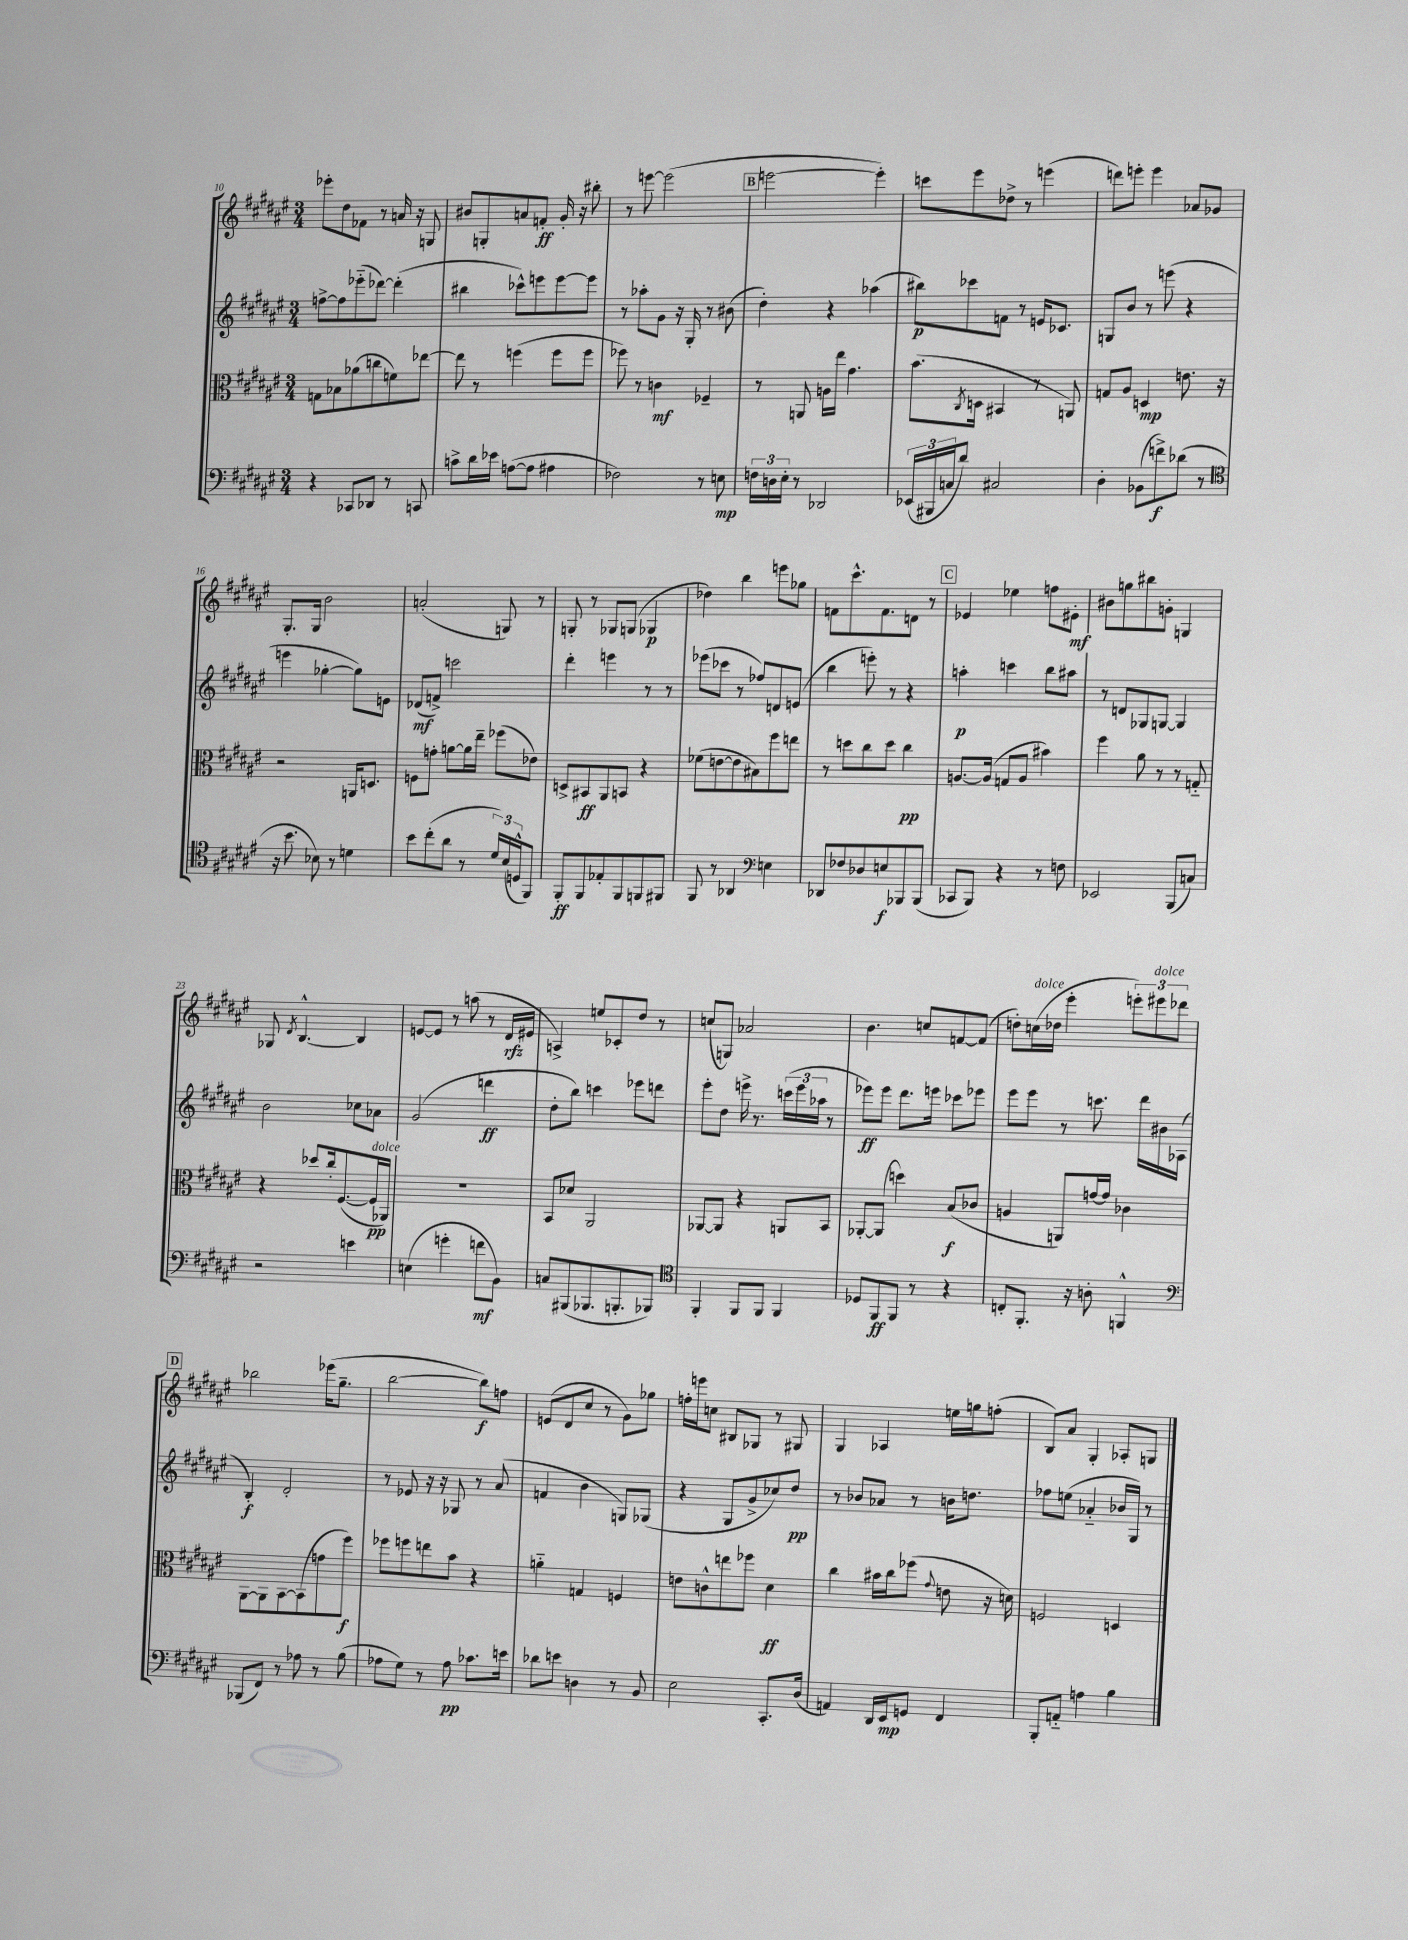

**kern	**kern	**kern	**kern
*staff4	*staff3	*staff2	*staff1
*clefF4	*clefC3	*clefG2	*clefG2
*k[f#c#g#d#a#e#]	*k[f#c#g#d#a#e#]	*k[f#c#g#d#a#e#]	*k[f#c#g#d#a#e#]
*M3/4	*M3/4	*M3/4	*M3/4
4r	8G	[8ff^	8eee-'
.	8B-	8ff]	8dd#
8CC-	(8a-	(8eee-'~	8f-
8DD-	8cc	[8ddd-)	8r
8r	8f)	(4ddd-']	16a
.	.	.	16r
8CC	[8ee-	.	8G
=	=	=	=
8c^	8ee-]	4bb#	8b#
16d#	8r	.	8G'
16e-	.	.	.
([8A	(4ff	8ccc-^^)	8a
8A]	.	8eee	8f'
4A#	8ff	[8eee	16g#'
.	.	.	16r
.	8ff	8eee]	8bb#'
=	=	=	=
2F-)	8ff-)	8r	8r
.	8r	8aa-'	[8eee
.	4c	8g#	(2eee]
.	.	16r	.
.	.	16G#'	.
8r	4F-~	8r	.
8E	.	(8b#	.
=	=	=	=
24F	8r	4dd#')	[2eee
24D	.	.	.
24E#'	.	.	.
8r	8AA	.	.
2DD-	16A	4r	.
.	16ee#	.	.
.	4.g#	.	.
.	.	(4aa-	4eee'])
=	=	=	=
(24EE-	(8.b	8bb#)	8ccc
24BBB#	.	.	.
24C	.	.	.
8d#)	.	8ccc-	8eee#
.	8qC#	.	.
.	16D	.	.
2C#	4BB#	8f	8dd-^
.	.	8r	8r
.	8r	16e	(4eee
.	.	8.c-	.
.	8AA)	.	.
=	=	=	=
4D#'	8G	8G	8ddd)
.	8A#	8b	8eee'
(8BB-	4D	8r	4eee
8f^)	.	(8eee	.
(8d-	8.e	4r	8a-
8r	.	.	8g-
.	16r	.	.
=	=	=	=
*clefC4	*	*	*
16r	2r	4eee	8.G#'
8.b	.	.	.
.	.	.	16G#
8B-)	.	[4gg-'	2b
8r	.	.	.
4d	16AA	8gg-])	.
.	8.D	.	.
.	.	8e	.
=	=	=	=
8b	8F	(8d-	(2a'
(8cc#'	8g'	8f^)	.
8a#	[8a	2ccc	.
8r	16a]	.	.
.	16ee#~	.	.
24d#)	(8ff-	.	8G)
(24B	.	.	.
24D^^	.	.	.
8FF#)	8e-)	.	8r
=	=	=	=
8FF#'	8D^	4ddd#'	8G'
8FF#	8BB#	.	8r
8E-'	8AA#	4eee	8G-
8FF#	8BB	.	(8G
8FF	4r	8r	4G-
8FF#	.	8r	.
=	=	=	=
8FF#	(8f-	(8eee-	4dd-)
8r	[8e	8ccc-	.
4AA-	8e]	8r	4bb
.	8B#)	8ff-)	.
*clefF4	*	*	*
4E	8ff#	8d	8eee
.	8ee	(8e	8gg-
=	=	=	=
8DD-	8r	4bb	8f
8F-	8dd	.	8.ccc#^^
8D-	8cc#	8eee')	.
.	.	.	8.f
8E	8dd	8r	.
8BBB-	4cc#	4r	8d
(8BBB-	.	.	8r
=	=	=	=
8CC-	[8.A	4aa'	4e-
8BBB)	.	.	.
.	(16A]	.	.
4r	8G	4ccc	4ee-
.	8A	.	.
8r	4b#)	8bb	8ff
8F	.	8aa#	8e#'
=	=	=	=
2EE-	4ff#	8r	8b#
.	.	8d	8gg
.	8a#	8G-	8bb#
.	8r	[8G	8g'
(8BBB	8r	4G]	4G
8C)	8G'~	.	.
=	=	=	=
2r	4r	2b	8G-
.	.	.	8qd#
.	.	.	[4.B^^
.	8dd-	.	.
.	16cc#'	.	.
.	([8.F#	.	.
4e	.	8cc-	4B]
.	16F#]	8a-	.
.	16AA-)	.	.
=	=	=	=
(4E	2.r	(2g#	[8e
.	.	.	8e]
4g'	.	.	8r
.	.	.	(8aa
8f	.	4ddd	8r
8BB)	.	.	16d#
.	.	.	16e#
=	=	=	=
8C	8BB	8dd#'	4A^)
(8BBB#	8d-	8bb)	.
8.BBB-	2AA#	4ccc	8ee
.	.	.	8c-'
8.BBB'	.	.	.
.	.	8eee-	8dd#
8BBB-)	.	8ddd	8r
=	=	=	=
*clefC4	*	*	*
4FF#'	[8AA-	8eee#'	(8cc
.	8AA-]	8dd#	8G)
8FF#	4r	16eee^	2a-
.	.	8.r	.
8FF#	.	.	.
4FF#	8AA	(24ccc	.
.	.	24eee	.
.	.	24aa-	.
.	8BB	8r	.
=	=	=	=
8D-	[8AA-'	8eee-)	4.b
8FF#	(8AA-]	8eee-	.
8FF#	4dd)	8.ddd#	.
8r	.	.	8cc
.	.	16eee	.
4r	(8B	8ccc-	[8f
.	8c-	8eee-	(8f]
=	=	=	=
8C'	4A	8eee#	8dd')
8.FF#'	.	8eee#	(16cc
.	.	.	16dd-
.	8AA)	8r	4eee#'
16r	.	.	.
8A'	[16g	8.ccc	.
.	16g]	.	.
4FF^^	4c-	.	12eee')
.	.	16ddd#	.
.	.	.	12eee#
.	.	16b#	.
.	.	.	12ddd-
.	.	(16A-	.
=	=	=	=
*clefF4	*	*	*
(8BBB-	[8AA#	4B')	2bb-
8FF#)	8AA#]	.	.
8r	[8BB	2d#'	.
8A-	(8BB]	.	.
8r	8g	.	(16eee-
.	.	.	8.gg#~
(8B	8ff#)	.	.
=	=	=	=
8A-	8ff-	8r	[2bb
8G#)	8ff	8e-	.
8r	8ee	16r	.
.	.	16r	.
8A-	8b	8G-	.
8.c-	4r	8r	8bb])
.	.	(8a#	8ff
16e	.	.	.
=	=	=	=
8d-	4a'~	4f	(8e
8e	.	.	8d#
4D	4G	4b	8cc#
.	.	.	8r
8r	4F	8G)	8g#)
8BB	.	(8G-	8gg-
=	=	=	=
2E#	8e	4r	16ff'
.	.	.	16eee
.	8c^^	.	8cc
.	8ee	8G#	8B#
.	8ff-	8g#^	8G-
8.CC#'	4d#	8cc-)	8r
.	.	8dd#	8G#
(16D#	.	.	.
=	=	=	=
4AA)	4cc#	8r	4G#
.	.	8b-	.
16DD#	16b#	8a-	4A-
16EE#	16cc#	.	.
8GG	(8ff-	8r	.
.	8qqg#	.	.
4FF#	8e	16b	16ee
.	.	8.dd	16gg
.	16r	.	(8ff'
.	16d)	.	.
=	=	=	=
8BBB'	2F	8ff-	8B)
8AA'~	.	(8ee	8a#
4A	.	4a-'~	4G#'
4B	4D	16b-	8A-'
.	.	16G#)	.
.	.	8r	8G
==	==	==	==
*-	*-	*-	*-
